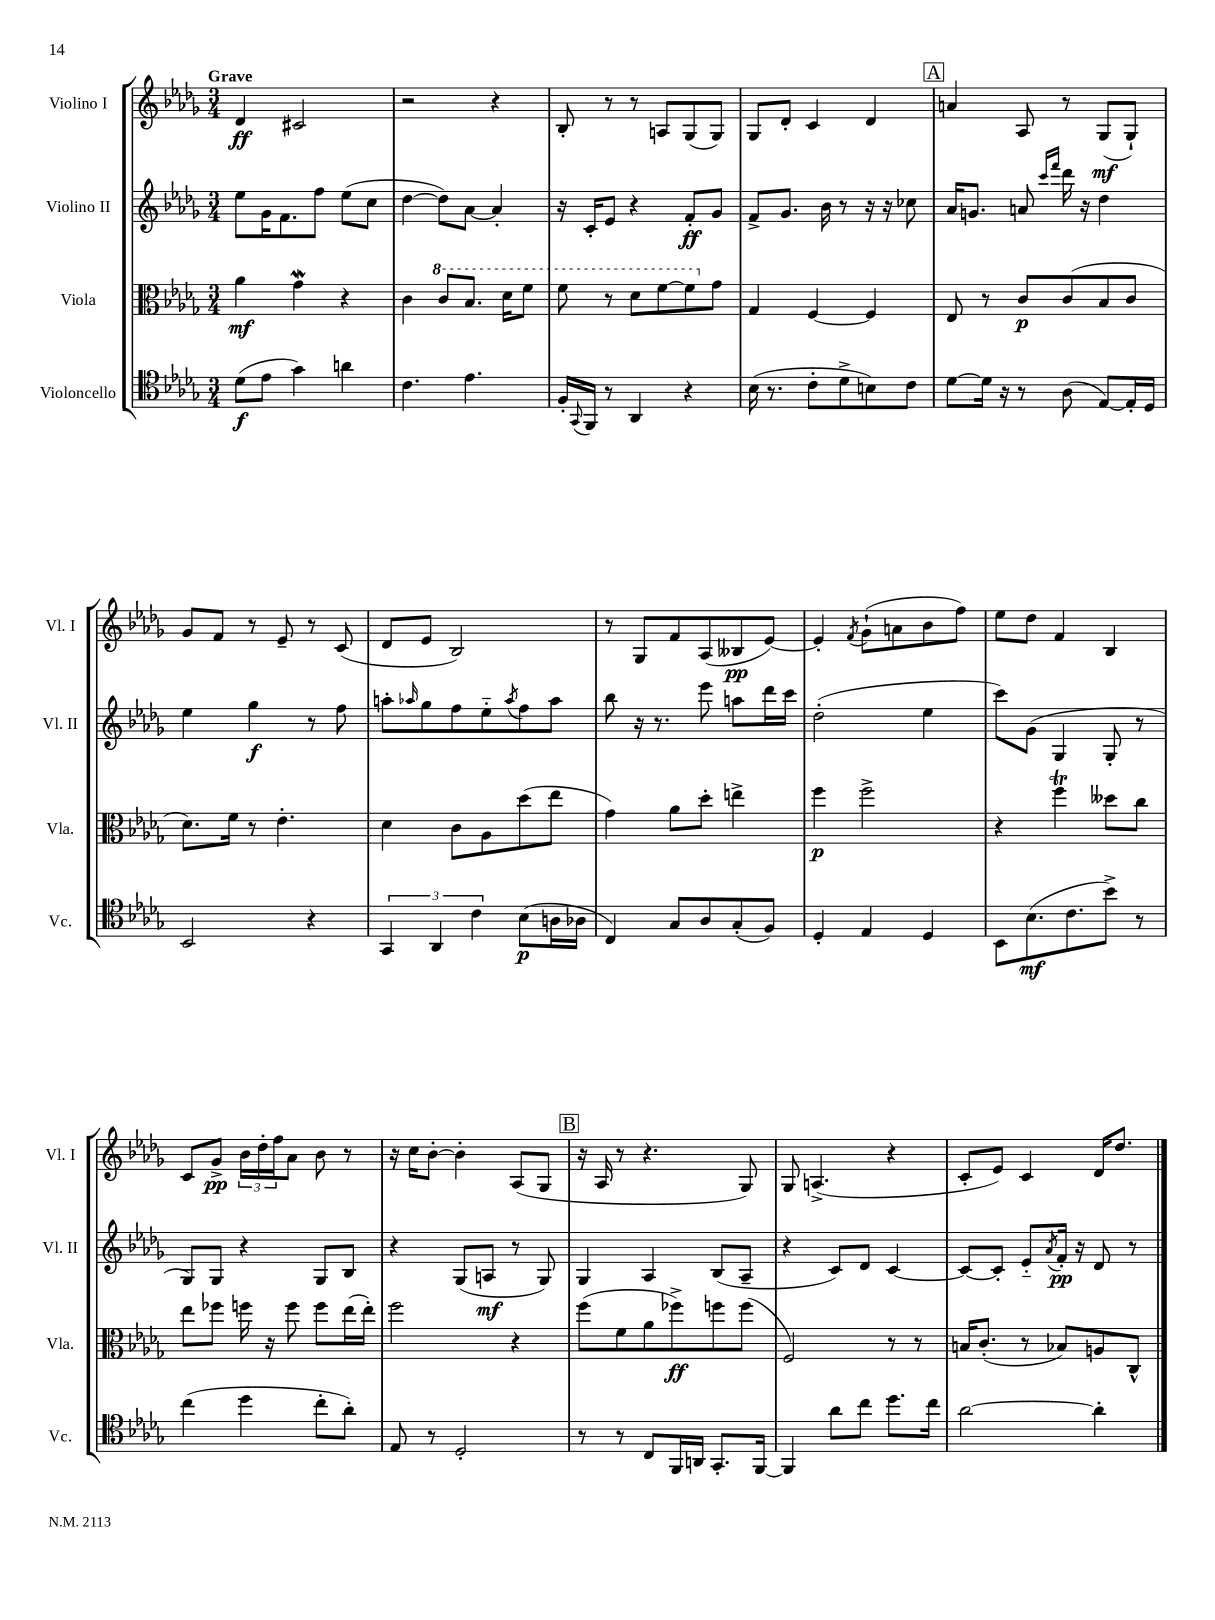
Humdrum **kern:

**kern	**kern	**kern	**kern
*staff4	*staff3	*staff2	*staff1
*clefC4	*clefC3	*clefG2	*clefG2
*k[b-e-a-d-g-]	*k[b-e-a-d-g-]	*k[b-e-a-d-g-]	*k[b-e-a-d-g-]
*M3/4	*M3/4	*M3/4	*M3/4
(8d-	4a-	8ee-	4d-
8e-	.	16g-	.
.	.	8.f	.
4g-)	4g-	.	2c#
.	.	8ff	.
4a	4r	(8ee-	.
.	.	8cc	.
=	=	=	=
4.c	4c	[4dd-	2r
.	8cc	8dd-])	.
4.e-	8.b-	[8a-	.
.	.	4a-']	4r
.	16dd-	.	.
.	8ff	.	.
=	=	=	=
16F'	8ff	16r	8B-'
8qqGG-	.	.	.
16FF	.	16c'	.
8r	8r	8e-	8r
4AA-	8dd-	4r	8r
.	[8ff	.	8A
4r	8ff]	8f'	(8G-
.	8g-	8g-	8G-)
=	=	=	=
(16B-	4G-	8f^	8G-
8.r	.	.	.
.	.	8.g-	8d-'
8c'	[4F	.	4c
.	.	16b-	.
8d-^	.	8r	.
8B)	4F]	16r	4d-
.	.	16r	.
8c	.	8cc-	.
=	=	=	=
[8d-	8E-	16a-	4a
.	.	8.g	.
16d-]	8r	.	.
16r	.	.	.
8r	8c	8a	8A-
.	.	16qqccc	.
.	.	16qqfff	.
(8A-	(8c	16ddd-	8r
.	.	16r	.
[8E-)	8B-	4dd-	(8G-
16E-']	8c	.	8G-`)
16D-	.	.	.
=	=	=	=
2BB-	8.d-)	4ee-	8g-
.	.	.	8f
.	16f	.	.
.	8r	4gg-	8r
.	4.e-'	.	8e-~
4r	.	8r	8r
.	.	8ff	(8c
=	=	=	=
6GG-	4d-	8aa'	8d-
.	.	16qqaa-	.
.	.	8gg-	8e-
6AA-	.	.	.
.	8c	8ff	2B-)
6c	.	.	.
.	8A-	8ee-'~	.
.	.	8qaa-	.
(8B-	(8dd-	8ff	.
16A	8ee-	8aa-	.
16A-	.	.	.
=	=	=	=
4C)	4g-)	8bb-	8r
.	.	16r	8G-
.	.	8.r	.
8G-	8a-	.	8f
8A-	8dd-'	8eee-	(8A-
(8G-'	4ee^	8aa	8B--
8F)	.	16ddd-	[8e-)
.	.	16ccc	.
=	=	=	=
4D-'	4ff	(2dd-'	4e-']
.	.	.	8qf
4E-	2ff^	.	(8g-`
.	.	.	8a
4D-	.	4ee-	8b-
.	.	.	8ff)
=	=	=	=
8BB-	4r	8ccc)	8ee-
(8.B-	.	(8g-	8dd-
.	4ff	4G-	4f
8.c	.	.	.
8b-^)	8dd--	8G-'	4B-
8r	8cc	8r	.
=	=	=	=
(4cc	8ee-	8G-)	8c
.	8ff-	8G-	8g-^
4dd-	16ff	4r	24b-
.	.	.	24dd-'
.	16r	.	.
.	.	.	24ff
.	8ff	.	8a-
8cc'	8ff	8G-	8b-
8a-')	(16ee-	8B-	8r
.	16ee-')	.	.
=	=	=	=
8E-	2ff	4r	16r
.	.	.	16cc
8r	.	.	[8b-'
2D-'	.	(8G-	4b-']
.	.	8A	.
.	4r	8r	(8A-
.	.	8G-)	8G-
=	=	=	=
8r	(8ff	4G-	16r
.	.	.	16A-
8r	8f	.	8r
8C	8a-	4A-	4.r
16FF	8ff-^)	.	.
16AA	.	.	.
8.GG-'	8ff	(8B-	.
.	(8ff	8A-~	8G-)
[16FF	.	.	.
=	=	=	=
4FF]	2F)	4r	8G-
.	.	.	(4.A^
8a-	.	8c)	.
8cc	.	8d-	.
8.dd-	8r	[4c	4r
.	8r	.	.
16cc	.	.	.
=	=	=	=
[2a-	16B	8c_	8c'
.	(8.c'	.	.
.	.	8c']	8e-)
.	8r	8e-'~	4c
.	.	8qa-	.
.	8B-)	16f'	.
.	.	16r	.
4a-']	8A	8d-	16d-
.	.	.	8.dd-
.	8C^^	8r	.
==	==	==	==
*-	*-	*-	*-
